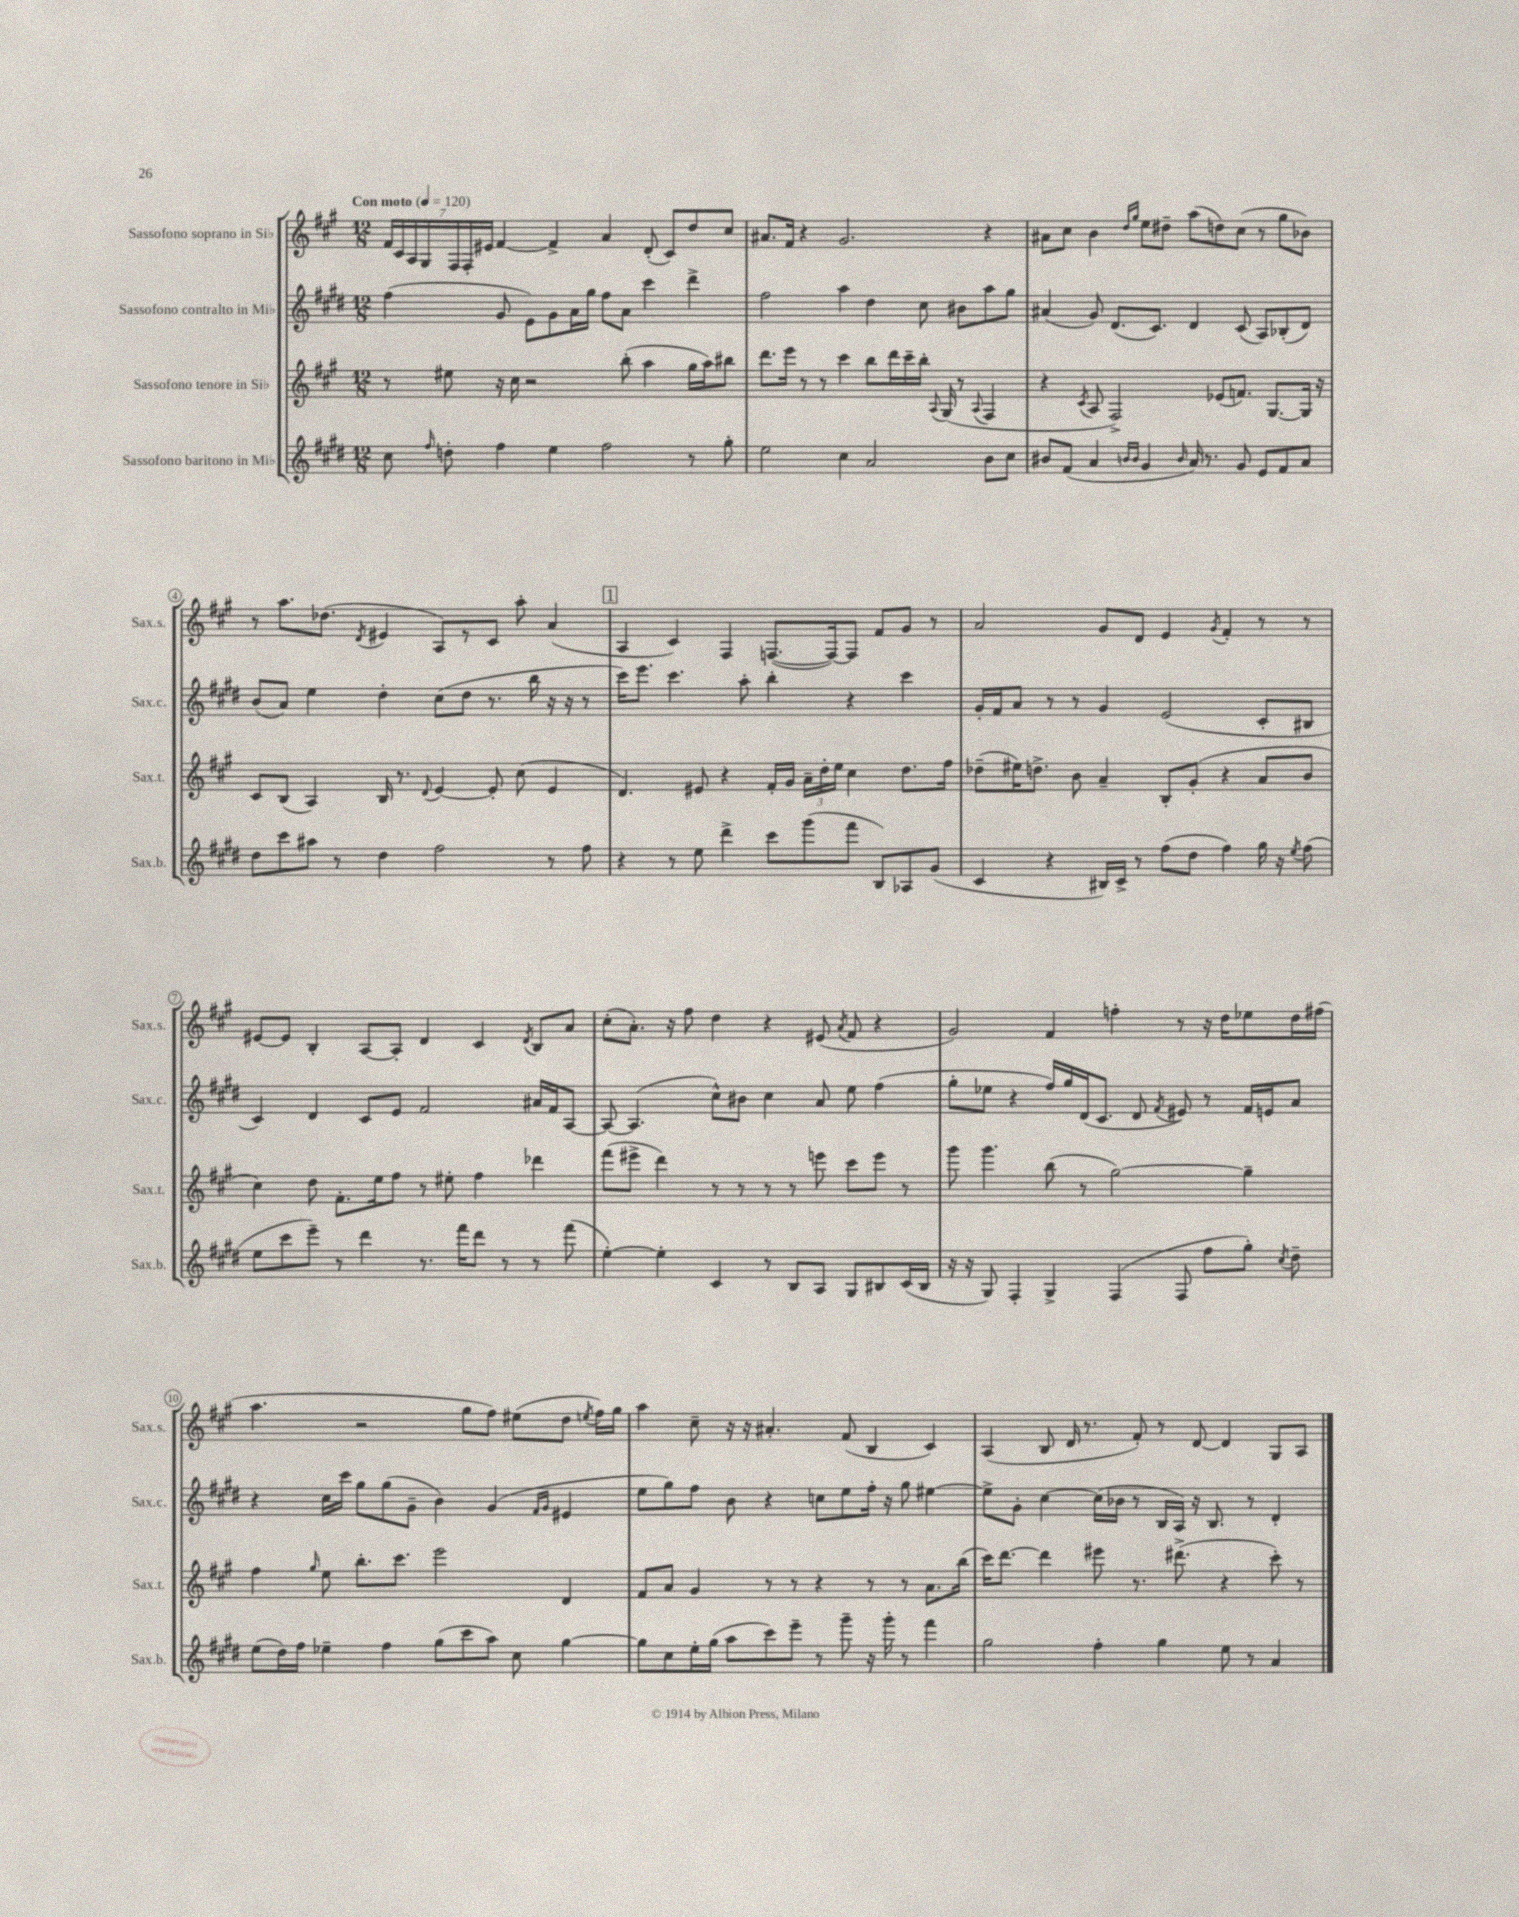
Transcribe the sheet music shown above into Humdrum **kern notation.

**kern	**kern	**kern	**kern
*staff4	*staff3	*staff2	*staff1
*clefG2	*clefG2	*clefG2	*clefG2
*k[f#c#g#d#]	*k[f#c#g#]	*k[f#c#g#d#]	*k[f#c#g#]
*M12/8	*M12/8	*M12/8	*M12/8
*MM120	*MM120	*MM120	*MM120
8cc#	8r	(4ff#	28f#
.	.	.	28c#
.	.	.	28A
.	.	.	28G#
16qqff#	.	.	.
8dd'	8ee#	.	.
.	.	.	28F#
.	.	.	28F#'
.	.	.	28e#
4ff#	16r	8g#	[4f#
.	16cc#	.	.
.	2r	8e)	.
4ee	.	8g#	4f#^]
.	.	16a	.
.	.	16gg#	.
2ff#	.	8ff#	4a
.	(8bb'	8a	.
.	4aa	4ccc#	(8d'
.	.	.	8c#)
8r	16gg#	4ddd#^	8dd
.	16aa)	.	.
8gg#'	8bb#	.	8cc#
=	=	=	=
2ee	8.ddd	2ff#	8.a#
.	16eee	.	16f#
.	8r	.	4r
.	8r	.	.
4cc#	4ccc#	4aa	2.g#
2a	8bb	4dd#	.
.	16ddd	.	.
.	16ccc#~	.	.
.	16bb'	8cc#	.
.	8qqA	.	.
.	(16G#	.	.
.	8r	8b#	.
.	8qqA	.	.
8b	4F#	8aa	4r
8cc#	.	8gg#	.
=	=	=	=
8b#	4r	(4a#	8a#
(8f#	.	.	8cc#
.	8qc#	.	.
4a	8A	8g#)	4b
.	2F#^)	(8.d#	.
16qqb	.	.	16qqdd
16qqb	.	.	16qqgg#
4g#	.	.	8ee
.	.	8.c#)	.
.	.	.	8dd#~
16qqb	.	.	.
16a)	.	4d#	(8aa
8.r	.	.	.
.	(8e-	.	8dd)
8g#	8.f)	(8c#	(8cc#
8e	.	8A)	8r
.	[8.G#	.	.
8f#	.	(8B-'	8gg#
8a	16G#]	8d#)	8b-)
.	16r	.	.
=	=	=	=
8dd#	8c#	(8b	8r
8ccc#	(8B	8a)	8.aa
8aa#	4A)	4ee	.
.	.	.	(8.dd-
8r	.	.	.
.	.	.	8qd
4dd#	16B	4dd#'	4e#
.	8.r	.	.
.	8qqd	.	.
2ff#	[4e	(8cc#	8A)
.	.	8dd#	8r
.	8e']	8.r	8c#
.	(8cc#	.	8aa'
.	.	16bb	.
8r	4e	16r	(4a
.	.	16r	.
8ff#	.	8r	.
=	=	=	=
4r	4.d)	16ccc#)	4A
.	.	8.eee	.
8r	.	4.ccc#	4c#)
8ee	8e#	.	.
4ddd#^	4r	.	4F#
.	.	8aa'	.
8ccc#	16f#'	4bb'	([8.F
.	16g#	.	.
(8ggg#	24a~	.	.
.	24dd'	.	.
.	.	.	16F_)
.	24ee	.	.
8fff#	4cc#	4r	8F]
8B)	.	.	8f#
8A-	8.dd	4ccc#	8g#
(8g#	.	.	8r
.	16ff#	.	.
=	=	=	=
4c#	(8dd-~	16g#'	2a
.	.	16f#	.
.	16ee#)	8a	.
.	8.dd^	.	.
4r	.	8r	.
.	8b	8r	.
16B#)	4a~	4g#	8g#
16c#^	.	.	.
8r	.	.	8d
(8ff#	8B'	(2e	4e
8dd#	(8g#'	.	.
.	.	.	8qg#
4ff#)	4r	.	4f#'
16gg#	8a	8c#'	8r
16r	.	.	.
8qee	.	.	.
(8ff#	8b	8B#	8r
=	=	=	=
8ee	4cc#)	4c#)	[8e#
8ccc#	.	.	8e#]
8eee~)	8dd	4d#	4B'
8r	8.f#'	.	.
4ddd#	.	8c#	[8A
.	16ee	.	.
.	8ff#	8e	8A']
8.r	8r	2f#	4d
.	8ee#'	.	.
16fff#	.	.	.
8ddd#	4ff#	.	4c#
8r	.	.	.
.	.	.	8qd
8r	4ddd-	16a#	8B
.	.	16f#	.
(8fff#	.	[8A	8a
=	=	=	=
[4ee')	(8fff#	8A_	(8cc#'
.	8eee#^	(4.A]	8.a')
4ee']	4ddd)	.	.
.	.	.	16r
.	.	.	8ff#
4c#	8r	8cc#^^)	4dd
.	8r	8b#	.
8r	8r	4cc#	4r
8B	8r	.	.
8A	8eee	8a	(8e#
.	.	.	8qa
8G#	8ccc#	8ee	8f#
8B#	8eee	(4ff#	4r
(16c#	8r	.	.
16B#	.	.	.
=	=	=	=
16r	8ggg#	8gg#'	2g#)
16r	.	.	.
8G#)	4.ggg#	8ee-	.
4F#'	.	4r	.
4G#^	(8bb	16ff#)	4f#
.	.	16gg#	.
.	8r	(16d#	.
.	.	8.c#	.
(4F#	[2gg#)	.	4ff'
.	.	8d#	.
.	.	8qf#	.
8F#	.	8e#)	8r
8ff#	.	8r	16r
.	.	.	16dd
8gg#')	4gg#~]	16f#	8ee-
.	.	16e	.
8qcc#	.	.	.
8dd#~	.	8a	16dd
.	.	.	(16ff#
=	=	=	=
(8ee	4ff#	4r	4.aa
16dd#)	.	.	.
16ff#	.	.	.
.	16qqgg#	.	.
4ee-~	8ee	16cc#	.
.	.	16ccc#	.
.	8.bb'	8gg#	2r
4ff#	.	(8gg#	.
.	8.ccc#	.	.
.	.	8g#~	.
(8gg#	2eee	4b)	.
8ccc#	.	.	8gg#
8aa)	.	(4g#	8ff#)
8cc#	.	.	(8ee#
.	.	16qqf#	.
.	.	16qqg#	.
[4gg#	4d	4e#	8dd
.	.	.	8qee
.	.	.	16ff#)
.	.	.	16gg#
=	=	=	=
8gg#]	8f#	8ee	4aa
8cc#	8a	8gg#)	.
16ee'	4g#	8ff#	8cc#~
(16gg#	.	.	.
8aa	.	8b	16r
.	.	.	16r
8ccc#)	8r	4r	4.a#'
8eee~	8r	.	.
8r	4r	8cc	.
8ggg#~	.	8ee	(8f#
16r	8r	16ff#'	4B
16ggg#'	.	16r	.
8r	8r	8gg#	.
4fff#	8.a	[4ee#	4c#)
.	(16bb	.	.
=	=	=	=
2gg#	16ccc#)	8ee#^]	(4A
.	[8.ddd	.	.
.	.	8g#'	.
.	4ddd]	[4cc#	8B
.	.	.	16d
.	.	.	8.r
4ff#'	8eee#	(16cc#]	.
.	.	16b-	.
.	8.r	8r	8f#')
4gg#	.	16B	8r
.	(8.ddd#^	16A)	.
.	.	16r	[8d
.	.	8.B	.
8ee	4r	.	4d]
8r	.	8r	.
4a	8ccc#')	4d#'	8G#
.	8r	.	8A
==	==	==	==
*-	*-	*-	*-
